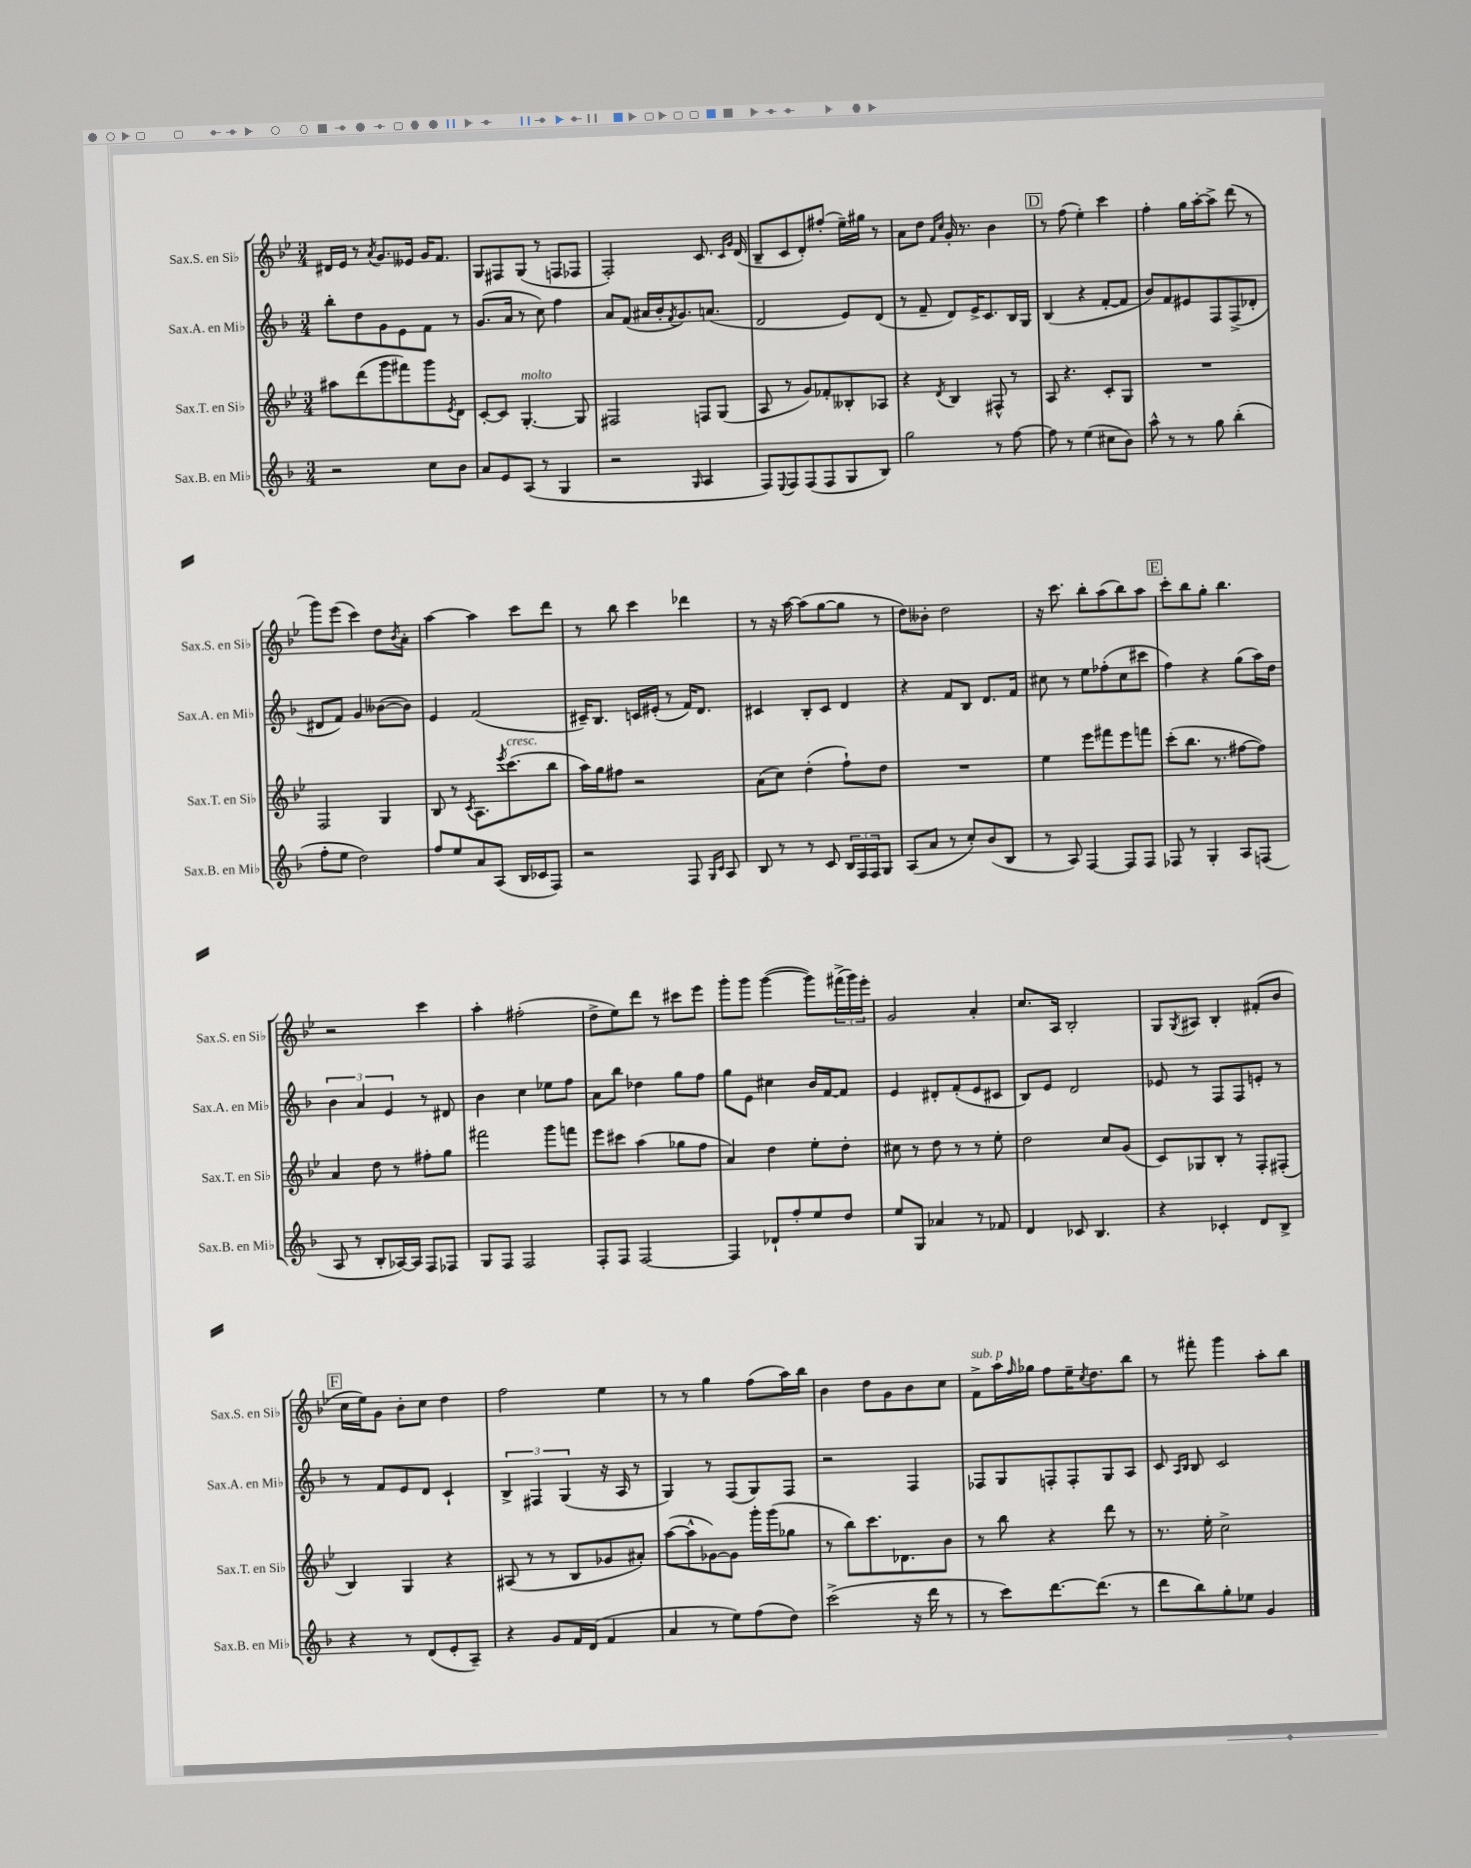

**kern	**kern	**kern	**kern
*staff4	*staff3	*staff2	*staff1
*clefG2	*clefG2	*clefG2	*clefG2
*k[b-]	*k[b-e-]	*k[b-]	*k[b-e-]
*M3/4	*M3/4	*M3/4	*M3/4
2r	8aa#\L	8bb-'\L	16d#/LL
.	.	.	16e-/JJ
.	(8ddd\	8dd\	8r
.	.	.	8qa/
.	8ggg\	8g\	8.g/L
.	8fff#\)	8e\	.
.	.	.	16e--/Jk
8cc\L	8ggg\	8f\J	16g/LK
.	.	.	8.f/J
.	8qe-/	.	.
8b-\J	8d\J	8r	.
=	=	=	=
8a/L	[8c'/L	(8.g/L	8G/L
8e/	8c/]J	.	8F#/
.	.	16a/Jk	.
(8A/J	[4.G'/	8r	(8G/J
8r	.	8cc\)	8r
4G/	.	4ff\	8F/L
.	8G/]	.	8F-/J
=	=	=	=
2r	2F#/	8a/L	2F'/)
.	.	(8f/J	.
.	.	16a#/LL	.
.	.	16b-'/J	.
.	.	8qf/	.
.	.	8.g/)	.
16qqG/	.	.	.
4A/	8F/L	.	8.c/
.	.	(8.a/J	.
.	(8G/J	.	.
.	.	.	16qqc/LL
.	.	.	16qqg/JJ
.	.	.	(16d/
=	=	=	=
8F/L)	8A/	2d/	8B-~/L
8qqE/	.	.	.
8F/	8r	.	8c/
(8F/	8g/L)	.	8d'/)
8F/	8f-'/	.	(8ff#'/J
8G/	8B--'/	8e/L)	16ee-~\LL)
.	.	.	16gg#\JJ
8B-/J)	8A-/J	(8d/J	8r
=	=	=	=
2gg\	4r	8r	8a\L
.	.	8f~/	8dd\J
.	.	.	16qqf/LL
.	8qd/	.	16qqcc/JJ
.	4B-/	8d/L)	16g'/
.	.	.	8.r
.	.	16e^/K	.
.	.	8.c/	.
8r	8F#^^/	.	4b-\
[8ff\	8r	16B-/L	.
.	.	16G/JJ	.
=	=	=	=
8ff\]	8A/	(4B-/	8r
8r	4.r	.	(8ff\
(4ee\	.	4r	4ee-'\)
8cc#\L	8c'/L	[8f'/L	4ccc\
8b-\J)	8G/J	8f/]J	.
=	=	=	=
8aa^^\	2.r	8b-/L)	4ff'\
8r	.	8f/	.
8r	.	8e#/	16gg\LL
.	.	.	[16aa'\J
8gg\	.	8F/	8aa^\]J
(4bb-'\	.	(8F^/	(8ddd\
.	.	8d-'/J	8r
=	=	=	=
8ff'\L	2F/	8d#/L	8ggg\L)
8ee\J	.	8f/J)	(8eee-\J
2dd\)	.	4g/	4ccc\)
.	4G/	([8b--\L	8dd\L
.	.	.	8qb-/
.	.	8b--\]J)	8a'\J
=	=	=	=
8ff/L	8B-/	4e/	[4aa\
8ee/	8r	.	.
.	8qc/	.	.
8a/	8.A\L	(2f/	4aa\]
(8A/J	.	.	.
.	8qeee-/	.	.
.	(8.ccc\	.	.
16B-/LL	.	.	8ccc\L
16c-/J	.	.	.
8F/J)	8bb-\J	.	8ddd\J
=	=	=	=
2r	16aa\LL)	16c#~/LK)	8r
.	16gg\J	8.B-/J	.
.	8ff#\J	.	8bb-\
.	2r	16c/LL	4ccc\
.	.	(16e#'/JJ	.
.	.	8r	.
8F/	.	16f/LK)	4ddd-\
.	.	8.d/J	.
16qqG/LL	.	.	.
16qqc/JJ	.	.	.
8A/	.	.	.
=	=	=	=
8B-/	(8a\L	4c#/	8r
8r	8cc\J)	.	16r
.	.	.	[16aa\
8r	(4dd'\	8B-'/L	(8aa\]L
8c/	.	8c#/J	[8gg\
24B-/LL	8ff`\L)	4d/	8gg\]J
24F/	.	.	.
24F/J	.	.	.
8G/J	8dd\J	.	8r
=	=	=	=
(8A/L	2.r	4r	8dd\L)
8a/J	.	.	8b--'\J
8r	.	8f/L	2dd\
8cc'/L)	.	8B-/J	.
(8b-/	.	8.d/L	.
8B-/J	.	.	.
.	.	16f/Jk	.
=	=	=	=
8r	4ee-\	8cc#\	16r
.	.	.	8.ccc\
8A/)	.	8r	.
[4F/	8eee-\L	8ee\L	8bb-'\L
.	8fff#\	(8ff-'\	(8aa\
8F/]L	8eee-\	8cc#\	8bb-\)
8F/J	8fff\J	8ccc#\J	8aa\J
=	=	=	=
8F-/	(8ccc'\L	4ff\)	8ccc'\L
8r	8.bb-\J	.	8bb-\
4G'/	.	4r	8gg'\J
.	8.r	.	.
.	.	.	4.bb-\
8A/L	[8ff#\L	(8gg\L	.
(8F/J	8ff#\]J)	16aa\L)	.
.	.	16dd\JJ	.
=	=	=	=
8A/	4a/	6b-\	2r
8r	.	.	.
.	.	6a/	.
8B-'/L	8dd\	.	.
.	.	6e/	.
[16A-/L)	8r	.	.
16A-/]JJ	.	.	.
8F/L	8ff#'\L	8r	4ccc\
8F-/J	8gg\J	8d#/	.
=	=	=	=
8G/L	2fff#\	4b-\	4aa'\
8F/J	.	.	.
2F/	.	4cc\	(2ff#'\
.	8ggg\L	8ee-\L	.
.	8fff\J	8ff\J	.
=	=	=	=
8F'/L	8eee-\L	8a\L	8dd^\L
8F/J	8ccc#\J	8bb-\J	8ee-\)
[2F/	(4aa\	4dd-\	8ddd\J
.	.	.	8r
.	8gg-\L	8gg\L	8ccc#\L
.	8ff\J	8ff\J	8eee-\J
=	=	=	=
4F/]	4a/)	8gg\L	8ggg'\L
.	.	8e\J	8ggg\J
8d-`/L	4dd\	4cc#\	([4ggg\
8ff'/	.	.	.
8ee/	8ee-'\L	16b-/LL	8ggg\]L)
.	.	[16f/J	.
8dd/J	8dd'\J	8f/]J	(24fff#^\L
.	.	.	24ggg\)
.	.	.	24eee-'\JJ
=	=	=	=
8ee/L	8cc#\	4e/	2g/
8G/J	8r	.	.
4a-/	8dd\	8d#'/L	.
.	8r	(8f'/	.
8r	8r	8e/	4a'/
8f-/	8ee-'\	8c#/J	.
=	=	=	=
4d/	2dd\	8B-/L)	8.cc/L
.	.	8e/J	.
.	.	.	16A/Jk
8c-/	.	2d/	2B-'/
4.B-/	.	.	.
.	8cc/L	.	.
.	(8g/J	.	.
=	=	=	=
4r	8c/L)	8e-/	8G/L
.	.	.	8qG/
.	8G-/	8r	8A#/J
4c-'/	8B-'/J	8F/L	4B-'/
.	8r	8F/	.
8d/L	8F'/L	8e'/J	(8f#'/L
8B-^/J	(8F#'/J	8r	8b-/J
=	=	=	=
4r	4B-/)	8r	16cc\LL
.	.	.	16ee-\J)
.	.	8f/L	8g\J
8r	4G/	8e/	8b-'\L
(8d/L	.	8d/J	8cc\J
8e'/	4r	4c`/	4dd\
8A~/J)	.	.	.
=	=	=	=
4r	(8A#/	6B-^/	2ff\
.	8r	.	.
.	.	6F#/	.
8g/L	8r	.	.
.	.	(6G/	.
16f/L	8B-/L	.	.
(16d/JJ	.	.	.
4f/	8g-/	16r	4ee-\
.	.	16A/	.
.	8a#'/J)	8r	.
=	=	=	=
4a/	([8aa\L	4G/)	8r
.	8aa^^\]	.	8r
8r	[8g-\)	8r	4gg\
8ee\L)	8g-\]J	(8F/L	.
(8ff\	16ggg'\LL	8G/)	(8ff\L
.	(16ggg\J	.	.
8dd\J)	8gg-\J	8F/J	16aa\L)
.	.	.	16bb-\JJ
=	=	=	=
(2ccc^\	8r	2r	4b-\
.	8bb-\L)	.	.
.	8.ccc\	.	8dd\L
.	.	.	8g\
.	8.d-\	.	.
16r	.	4F/	8b-\
16ddd\	.	.	.
8r	8b-\J	.	8cc\J
=	=	=	=
8r	8r	8F-/L	8f^\L
8ccc\L)	8bb-\	8G/	16aa\L
.	.	.	16qqff/
.	.	.	16gg-\JJ
[8.ddd\	4r	8F'/	8ff\L
.	.	8F'/	16ee-~\K
.	.	.	8qcc/
(8.ddd\]J	.	.	8.dd\
.	8ddd\	8G/	.
8r	8r	8A/J	8bb-\J
=	=	=	=
8ddd\L	8.r	8c/	8r
.	.	16qqA/LL	.
.	.	16qqB-/JJ	.
8bb-\)	.	8B-/	8fff#'\
.	16ee-'\	.	.
8gg'\	2cc^\	2c/	4ggg\
8ee-\J	.	.	.
4g/	.	.	8aa'\L
.	.	.	8bb-\J
==	==	==	==
*-	*-	*-	*-
